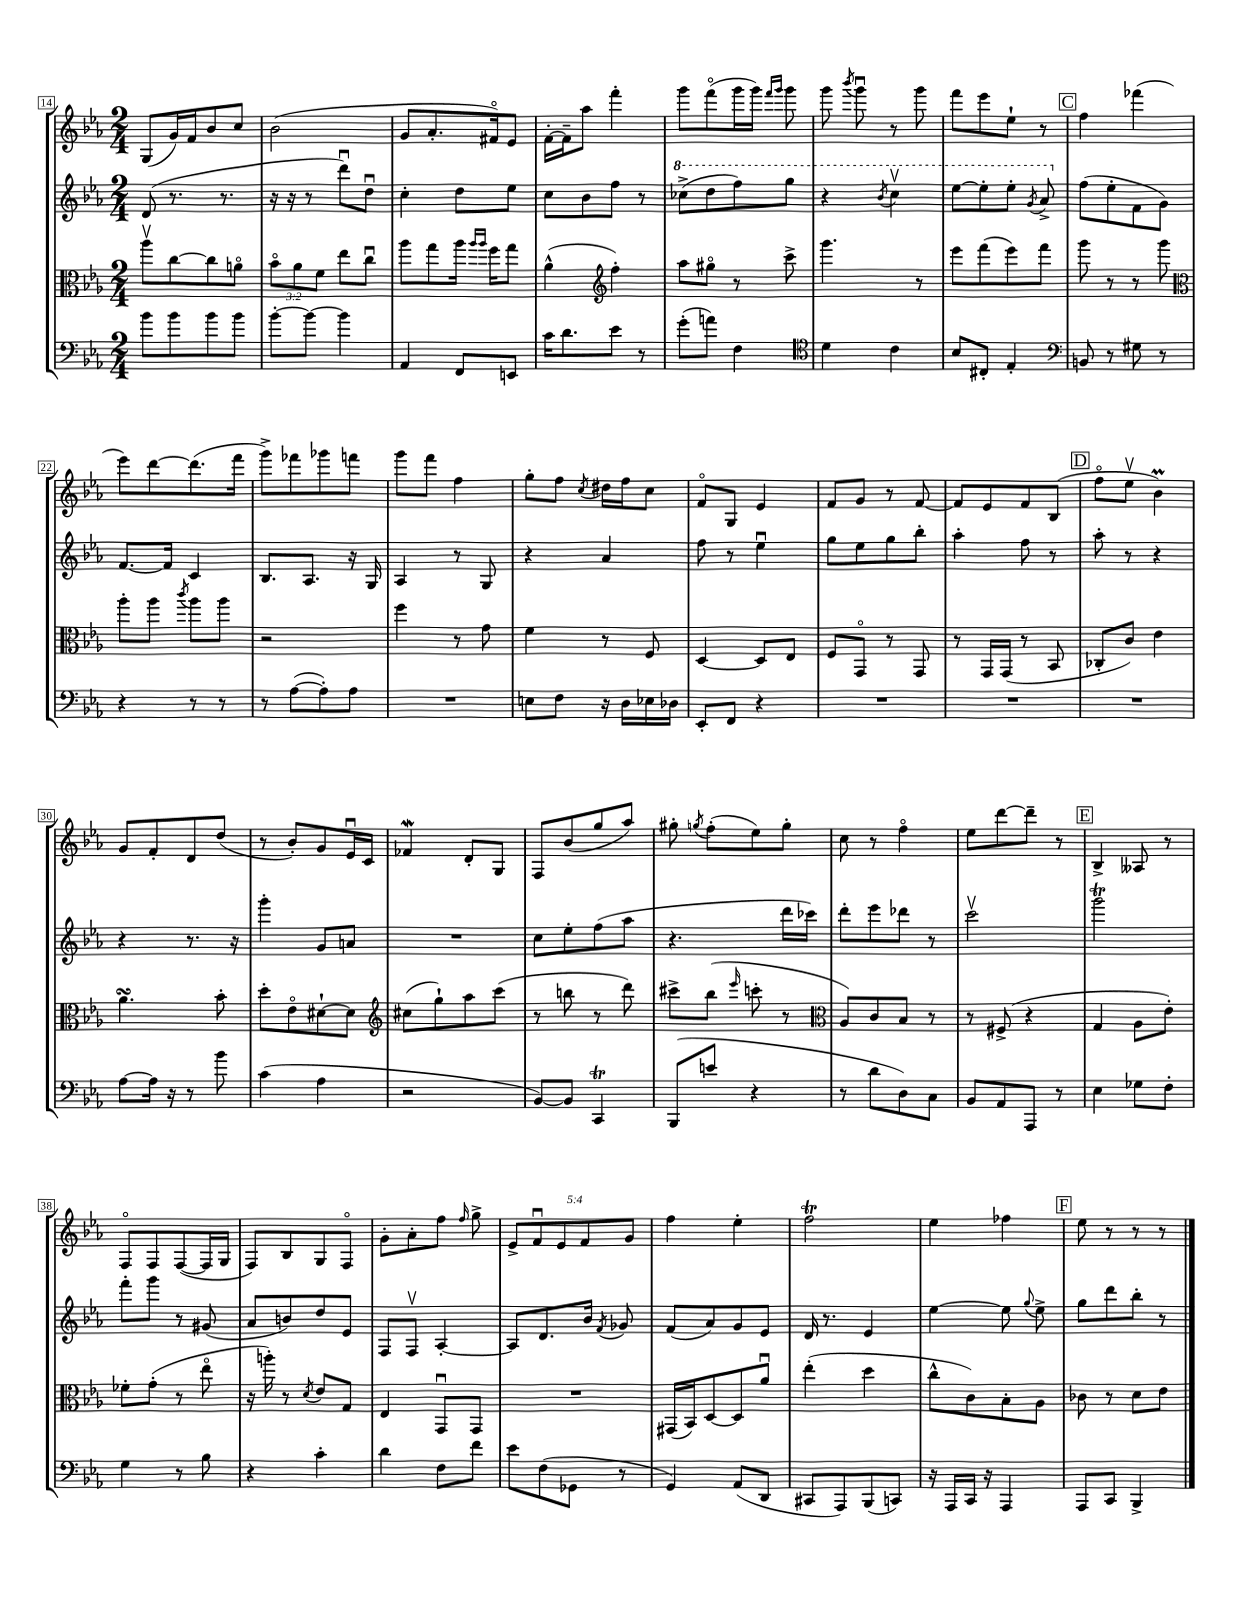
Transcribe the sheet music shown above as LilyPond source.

<<
\new StaffGroup <<
\new Staff = "s0" {
    \clef treble \key ees \major \numericTimeSignature \time 2/4 \override Staff.TupletNumber.text = #tuplet-number::calc-fraction-text
    \autoBeamOff g8[( g'16) f'16 bes'8 c''8] |
    bes'2( |
    g'8[ aes'8.-. fis'16\flageolet) ees'8] |
    f'16[~-. f'16-- aes''8] f'''4-. |
    g'''8[ f'''8\flageolet( g'''16 g'''16]) \grace { f'''16[ g'''16] } g'''8 |
    g'''8 \acciaccatura { bes'''8 } g'''8\downbow r8 g'''8 |
    f'''8[ ees'''8 ees''8]-! r8 |
    \mark \markup { \box "C" } f''4 fes'''4( |
    ees'''8[) d'''8~ d'''8.( f'''16] |
    g'''8[->) fes'''8 ges'''8 f'''8] |
    g'''8[ f'''8] f''4 |
    g''8[-. f''8] \acciaccatura { c''8 } dis''16[ f''16 c''8] |
    f'8[\flageolet g8] ees'4 |
    f'8[ g'8] r8 f'8~ |
    f'8[ ees'8 f'8 bes8]( |
    \mark \markup { \box "D" } f''8[\flageolet ees''8]\upbow bes'4\prall) |
    g'8[ f'8-. d'8 d''8]( |
    r8 bes'8[-.) g'8 ees'16\downbow c'16] |
    fes'4\mordent d'8[-. g8] |
    f8[ bes'8( g''8 aes''8]) |
    gis''8-. \acciaccatura { g''8 } f''8[-.( ees''8) g''8]-. |
    c''8 r8 f''4\flageolet |
    ees''8[ d'''8~ d'''8]-- r8 |
    \mark \markup { \box "E" } bes4-> aeses8 r8 |
    f8[\flageolet f8 f8~( f16 g16] |
    f8[) bes8 g8 f8]\flageolet |
    g'8[-. aes'8-. f''8] \grace { f''16 } g''8-> |
    \tuplet 5/4 { ees'8[-> f'8\downbow ees'8 f'8 g'8] } |
    f''4 ees''4-. |
    f''2\trill |
    ees''4 fes''4 |
    \mark \markup { \box "F" } ees''8 r8 r8 r8 \bar "|." |
}
\new Staff = "s1" {
    \clef treble \key ees \major \numericTimeSignature \time 2/4
    \autoBeamOff d'8( r8. r8. |
    r16 r16 r8 d'''8[\downbow) d''8]\downbow |
    c''4-. d''8[ ees''8] |
    c''8[ bes'8 f''8] r8 |
    \ottava #1 ces'''8[->( d'''8 f'''8) g'''8] |
    r4 \acciaccatura { bes''8 } c'''4\upbow |
    ees'''8[~ ees'''8-. ees'''8]-. \acciaccatura { g''8 } aes''8-> \ottava #0 |
    \mark \markup { \box "C" } f''8[( ees''8-. f'8 g'8]) |
    f'8.[~ f'16] c'4 |
    bes8.[ aes8.] r16 g16 |
    aes4 r8 g8 |
    r4 aes'4 |
    f''8 r8 ees''4\downbow |
    g''8[ ees''8 g''8 bes''8]-. |
    aes''4-. f''8 r8 |
    \mark \markup { \box "D" } aes''8-. r8 r4 |
    r4 r8. r16 |
    g'''4-. g'8[ a'8] |
    R2 |
    c''8[ ees''8-. f''8( aes''8] |
    r4. d'''16[ ces'''16]) |
    d'''8[-. ees'''8 des'''8] r8 |
    c'''2\upbow |
    \mark \markup { \box "E" } g'''2\trill |
    f'''8[-. g'''8] r8 gis'8( |
    aes'8[ b'8) d''8 ees'8] |
    f8[ f8]\upbow aes4~-. |
    aes8[ d'8. bes'16] \acciaccatura { f'8 } ges'8 |
    f'8[( aes'8) g'8 ees'8] |
    d'16 r8. ees'4 |
    ees''4~ ees''8 \appoggiatura { g''8 } ees''8-> |
    \mark \markup { \box "F" } g''8[ d'''8 bes''8]-. r8 \bar "|." |
}
\new Staff = "s2" {
    \clef alto \key ees \major \numericTimeSignature \time 2/4 \override Staff.TupletNumber.text = #tuplet-number::calc-fraction-text
    \autoBeamOff aes''8[\upbow c''8~ c''8 a'8]\flageolet |
    \tuplet 3/2 { bes'8[\flageolet aes'8 f'8] } ees''8[ c''8]\downbow |
    aes''8[ g''8 aes''16] \grace { aes''16[ aes''16] } f''16[ g''8] |
    aes'4-^( \clef treble f''4-.) |
    aes''8[ gis''8]\flageolet r8 c'''8-> |
    g'''4. r8 |
    ees'''8[ f'''8( ees'''8) f'''8] |
    \mark \markup { \box "C" } g'''8 r8 r8 g'''8 |
    \clef alto aes''8[-. aes''8] \acciaccatura { c'''8 } aes''8[ aes''8] |
    r2 |
    f''4 r8 g'8 |
    f'4 r8 f8 |
    d4~ d8[ ees8] |
    f8[ g,8]\flageolet r8 g,8 |
    r8 g,16[ g,16]( r8 bes,8 |
    \mark \markup { \box "D" } ces8[-. c'8]) ees'4 |
    aes'4.\turn bes'8-. |
    d''8[-. ees'8\flageolet dis'8~-! dis'8] |
    \clef treble cis''8[( g''8-!) aes''8 c'''8]( |
    r8 b''8 r8 d'''8) |
    cis'''8[-> bes''8]( \grace { ees'''16 } c'''8-. r8 |
    \clef alto aes8[) c'8 bes8] r8 |
    r8 fis8->( r4 |
    \mark \markup { \box "E" } g4 aes8[ ees'8]-.) |
    fes'8[-. g'8]-.( r8 ees''8\flageolet |
    r16 a''16-.) r8 \acciaccatura { d'8 } ees'8[ g8] |
    ees4 g,8[\downbow g,8] |
    R2 |
    gis,16[( bes,16) d8~ d8 aes'8]\downbow |
    ees''4-.( d''4 |
    c''8[-^ c'8) bes8-. aes8] |
    \mark \markup { \box "F" } ces'8 r8 d'8[ ees'8] \bar "|." |
}
\new Staff = "s3" {
    \clef bass \key ees \major \numericTimeSignature \time 2/4
    \autoBeamOff bes'8[ bes'8 bes'8 bes'8] |
    bes'8[~-. bes'8]~ bes'4 |
    aes,4 f,8[ e,8] |
    c'16[ d'8. ees'8] r8 |
    g'8[-.( a'8]) f4 |
    \clef tenor d'4 c'4 |
    bes8[ cis8]-. ees4-. |
    \mark \markup { \box "C" } \clef bass b,8 r8 gis8 r8 |
    r4 r8 r8 |
    r8 aes8[~( aes8-.) aes8] |
    R2 |
    e8[ f8] r16 d16[ ees16 des16] |
    ees,8[-. f,8] r4 |
    R2 |
    R2 |
    \mark \markup { \box "D" } R2 |
    aes8[~ aes16] r16 r8 bes'8 |
    c'4( aes4 |
    r2 |
    bes,8[~) bes,8] c,4\trill |
    bes,,8[( e'8] r4 |
    r8 d'8[ d8) c8] |
    bes,8[ aes,8 aes,,8] r8 |
    \mark \markup { \box "E" } ees4 ges8[ f8]-. |
    g4 r8 bes8 |
    r4 c'4-. |
    d'4 f8[ f'8] |
    ees'8[ f8( ges,8] r8 |
    g,4) aes,8[( d,8] |
    cis,8[ aes,,8) bes,,8( c,8]) |
    r16 aes,,16[ c,16] r16 aes,,4 |
    \mark \markup { \box "F" } aes,,8[ c,8] bes,,4-> \bar "|." |
}
>>
>>
\layout { \context { \Score currentBarNumber = #14 \override BarNumber.stencil = #(make-stencil-boxer 0.1 0.3 ly:text-interface::print) } }
